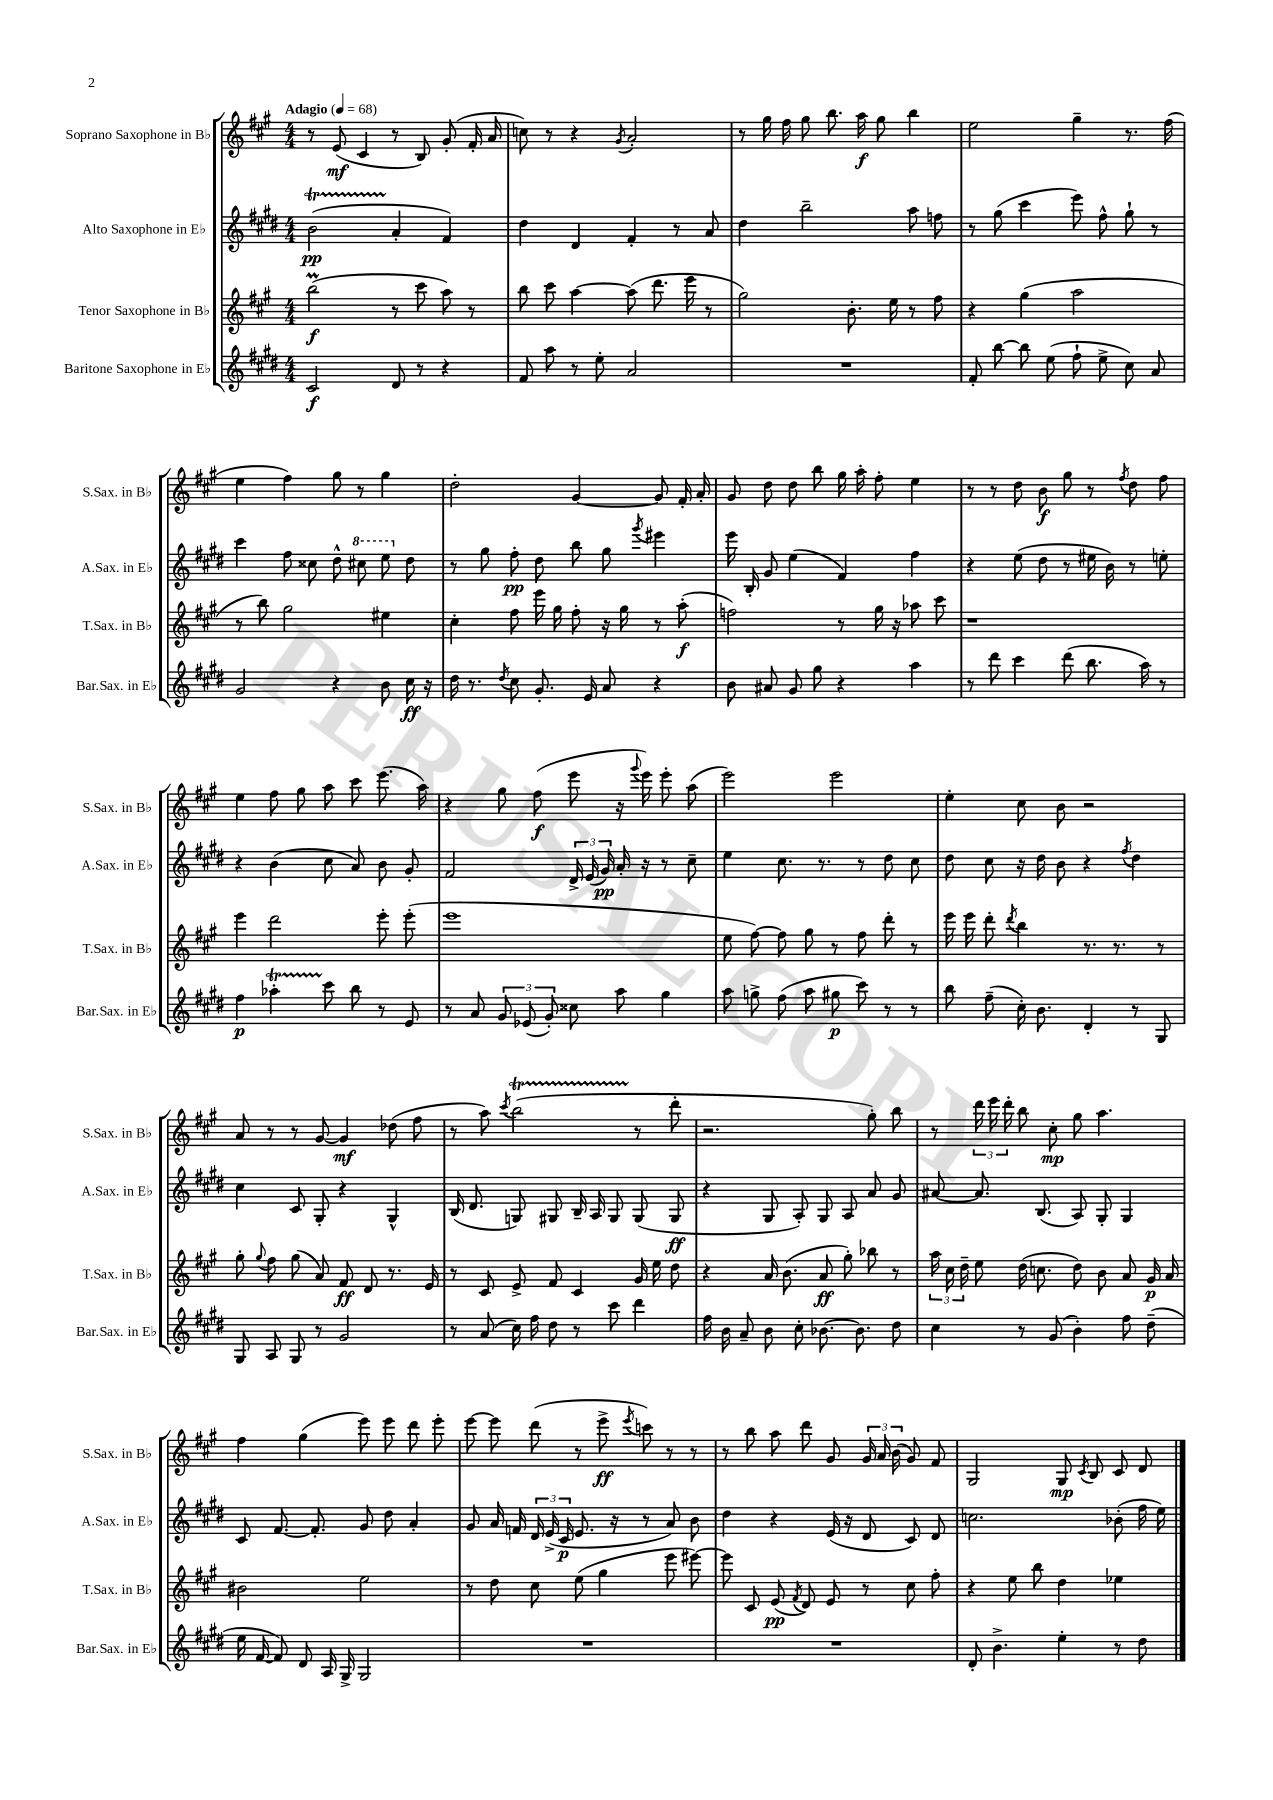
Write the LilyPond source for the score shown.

<<
\new StaffGroup <<
\new Staff = "s0" \with { instrumentName = "Soprano Saxophone in Bb" shortInstrumentName = "S.Sax. in Bb" } {
    \clef treble \key a \major \numericTimeSignature \time 4/4 \tempo "Adagio" 4 = 68
    \autoBeamOff r8 e'8\mf( cis'4 r8 b8) gis'8-.( fis'16-. a'16 |
    c''8) r8 r4 \acciaccatura { gis'8 } a'2-. |
    r8 gis''16 fis''16 gis''8 b''8. a''16\f gis''8 b''4 |
    e''2 gis''4-- r8. fis''16( |
    e''4 fis''4) gis''8 r8 gis''4 |
    d''2-. gis'4~ gis'8 fis'16-. a'16-. |
    gis'8 d''8 d''8 b''8 gis''16 a''16-. fis''8-. e''4 |
    r8 r8 d''8 b'8\f gis''8 r8 \acciaccatura { fis''8 } d''8 fis''8 |
    e''4 fis''8 gis''8 a''8 cis'''8 e'''8.( a''16) |
    r4 gis''8 fis''8\f( e'''8 r16 \appoggiatura { gis'''8 } e'''16) e'''8-. a''8( |
    e'''2) e'''2 |
    e''4-. cis''8 b'8 r2 |
    a'8 r8 r8 gis'8~ gis'4\mf des''8( fis''8 |
    r8 a''8) \acciaccatura { cis'''8 } b''2\startTrillSpan( r8\stopTrillSpan d'''8-. |
    r2. gis''8-.) b''8 |
    r8 \tuplet 3/2 { d'''16 e'''16 d'''16-. } b''8 cis''8-.\mp gis''8 a''4. |
    fis''4 gis''4( e'''8) e'''8 d'''8 e'''8-. |
    e'''8~ e'''8 d'''8( r8 e'''8->\ff \acciaccatura { e'''8 } c'''8) r8 r8 |
    r8 b''8 a''8 d'''8 gis'8 \tuplet 3/2 { gis'16 a'16 b'16( } gis'8) fis'8 |
    gis2 gis8\mp \acciaccatura { cis'8 } b8 cis'8 d'8 \bar "|." |
}
\new Staff = "s1" \with { instrumentName = "Alto Saxophone in Eb" shortInstrumentName = "A.Sax. in Eb" } {
    \clef treble \key e \major \numericTimeSignature \time 4/4
    \autoBeamOff b'2\startTrillSpan\pp( a'4-.\stopTrillSpan fis'4) |
    dis''4 dis'4 fis'4-. r8 a'8 |
    dis''4 b''2-- a''8 f''8 |
    r8 gis''8( cis'''4 e'''8) fis''8-^ gis''8-! r8 |
    cis'''4 fis''8 cisis''8 dis''8-^ \ottava #1 cis'''!8 e'''8 \ottava #0 dis''8 |
    r8 gis''8 fis''8-.\pp dis''8 b''8 gis''8 \acciaccatura { gis'''8 } eis'''4 |
    e'''16 b16-. gis'8 e''4( fis'4) fis''4 |
    r4 e''8( dis''8 r8 eis''16 b'16) r8 e''8-. |
    r4 b'4( cis''8 a'8) b'8 gis'8-. |
    fis'2 \tuplet 3/2 { dis'16-> e'16( gis'16\pp) } a'16-. r16 r8 cis''8-- |
    e''4 cis''8. r8. r8 dis''8 cis''8 |
    dis''8 cis''8 r16 dis''16 b'8 r4 \acciaccatura { fis''8 } dis''4 |
    cis''4 cis'8 gis8-. r4 gis4-^ |
    b16( dis'8. g8) gis8 b16-- a16 gis8 gis8( gis8\ff |
    r4 gis8 a8-.) gis8 a8 a'8 gis'8 |
    ais'8~ ais'8. b8.( a8) gis8-. gis4 |
    cis'8 fis'8.~ fis'8.-. gis'8 dis''8 a'4-. |
    gis'8 a'16 f'16 \tuplet 3/2 { dis'16 e'16->( cis'16\p } e'8. r16 r8 a'8) b'8 |
    dis''4 r4 e'16( r16 dis'8 cis'8) dis'8 |
    c''2. bes'8-.( fis''16 e''16) \bar "|." |
}
\new Staff = "s2" \with { instrumentName = "Tenor Saxophone in Bb" shortInstrumentName = "T.Sax. in Bb" } {
    \clef treble \key a \major \numericTimeSignature \time 4/4
    \autoBeamOff b''2\prall\f( r8 cis'''8 a''8) r8 |
    b''8 cis'''8 a''4~ a''8( d'''8. e'''16 r8 |
    gis''2) b'8.-. e''16 r8 fis''8 |
    r4 gis''4( a''2 |
    r8 b''8) gis''2 eis''4 |
    cis''4-. fis''8 e'''16 gis''16 fis''8-. r16 gis''16 r8 a''8-.\f( |
    f''2) r8 gis''16 r16 aes''8 cis'''8 |
    r1 |
    e'''4 d'''2 e'''8-. e'''8-.( |
    e'''1 |
    e''8 fis''8~) fis''8 gis''8 r8 fis''8 d'''8-. r8 |
    e'''16 e'''16 d'''8-. \acciaccatura { d'''8 } b''4 r8. r8. r8 |
    gis''8-. \appoggiatura { gis''8 } fis''8 gis''8( a'8) fis'8\ff d'8 r8. e'16 |
    r8 cis'8 e'8-> fis'8 cis'4 gis'16 e''16 d''8 |
    r4 a'16 b'8.( a'8\ff gis''8-.) bes''8 r8 |
    \tuplet 3/2 { a''16 cis''16 d''16-- } e''8 d''16( c''8. d''8) b'8 a'8 gis'16\p a'16 |
    bis'2 e''2 |
    r8 d''8 cis''8 e''8( gis''4 e'''8 eis'''8~) |
    eis'''8 cis'8 e'8\pp( \acciaccatura { fis'8 } d'8) e'8 r8 cis''8 fis''8-. |
    r4 e''8 b''8 d''4 ees''4 \bar "|." |
}
\new Staff = "s3" \with { instrumentName = "Baritone Saxophone in Eb" shortInstrumentName = "Bar.Sax. in Eb" } {
    \clef treble \key e \major \numericTimeSignature \time 4/4
    \autoBeamOff cis'2\f dis'8 r8 r4 |
    fis'8 a''8 r8 e''8-. a'2 |
    R1 |
    fis'8-. b''8~ b''8 e''8( fis''8-! e''8-> cis''8) a'8 |
    gis'2 r4 b'8 cis''16\ff r16 |
    dis''16 r8. \acciaccatura { dis''8 } cis''8 gis'8.-. e'16 a'8 r4 |
    b'8 ais'8 gis'8 gis''8 r4 a''4 |
    r8 dis'''8 cis'''4 dis'''8( b''8. a''16) r8 |
    fis''4\p aes''4-.\startTrillSpan cis'''8\stopTrillSpan b''8 r8 e'8 |
    r8 a'8 \tuplet 3/2 { gis'8 ees'8( gis'8-.) } cisis''8 a''8 gis''4 |
    a''8 g''8-> fis''8( a''8 gis''8\p cis'''8) r8 r8 |
    b''8 fis''8--( cis''16-.) b'8. dis'4-. r8 gis8 |
    gis8 a8 gis8 r8 gis'2 |
    r8 a'8( cis''16) fis''16 dis''8 r8 cis'''8 dis'''4 |
    fis''16 b'16 a'8-- b'8 cis''8-. bes'8.~ bes'8. dis''8 |
    cis''4 r8 gis'8( b'4-.) fis''8 dis''8--( |
    e''16 fis'16~ fis'8) dis'8 a16 gis16-> gis2 |
    R1 |
    R1 |
    dis'8-. b'4.-> e''4-. r8 dis''8 \bar "|." |
}
>>
>>
\layout { \context { \Score \remove "Bar_number_engraver" } }
